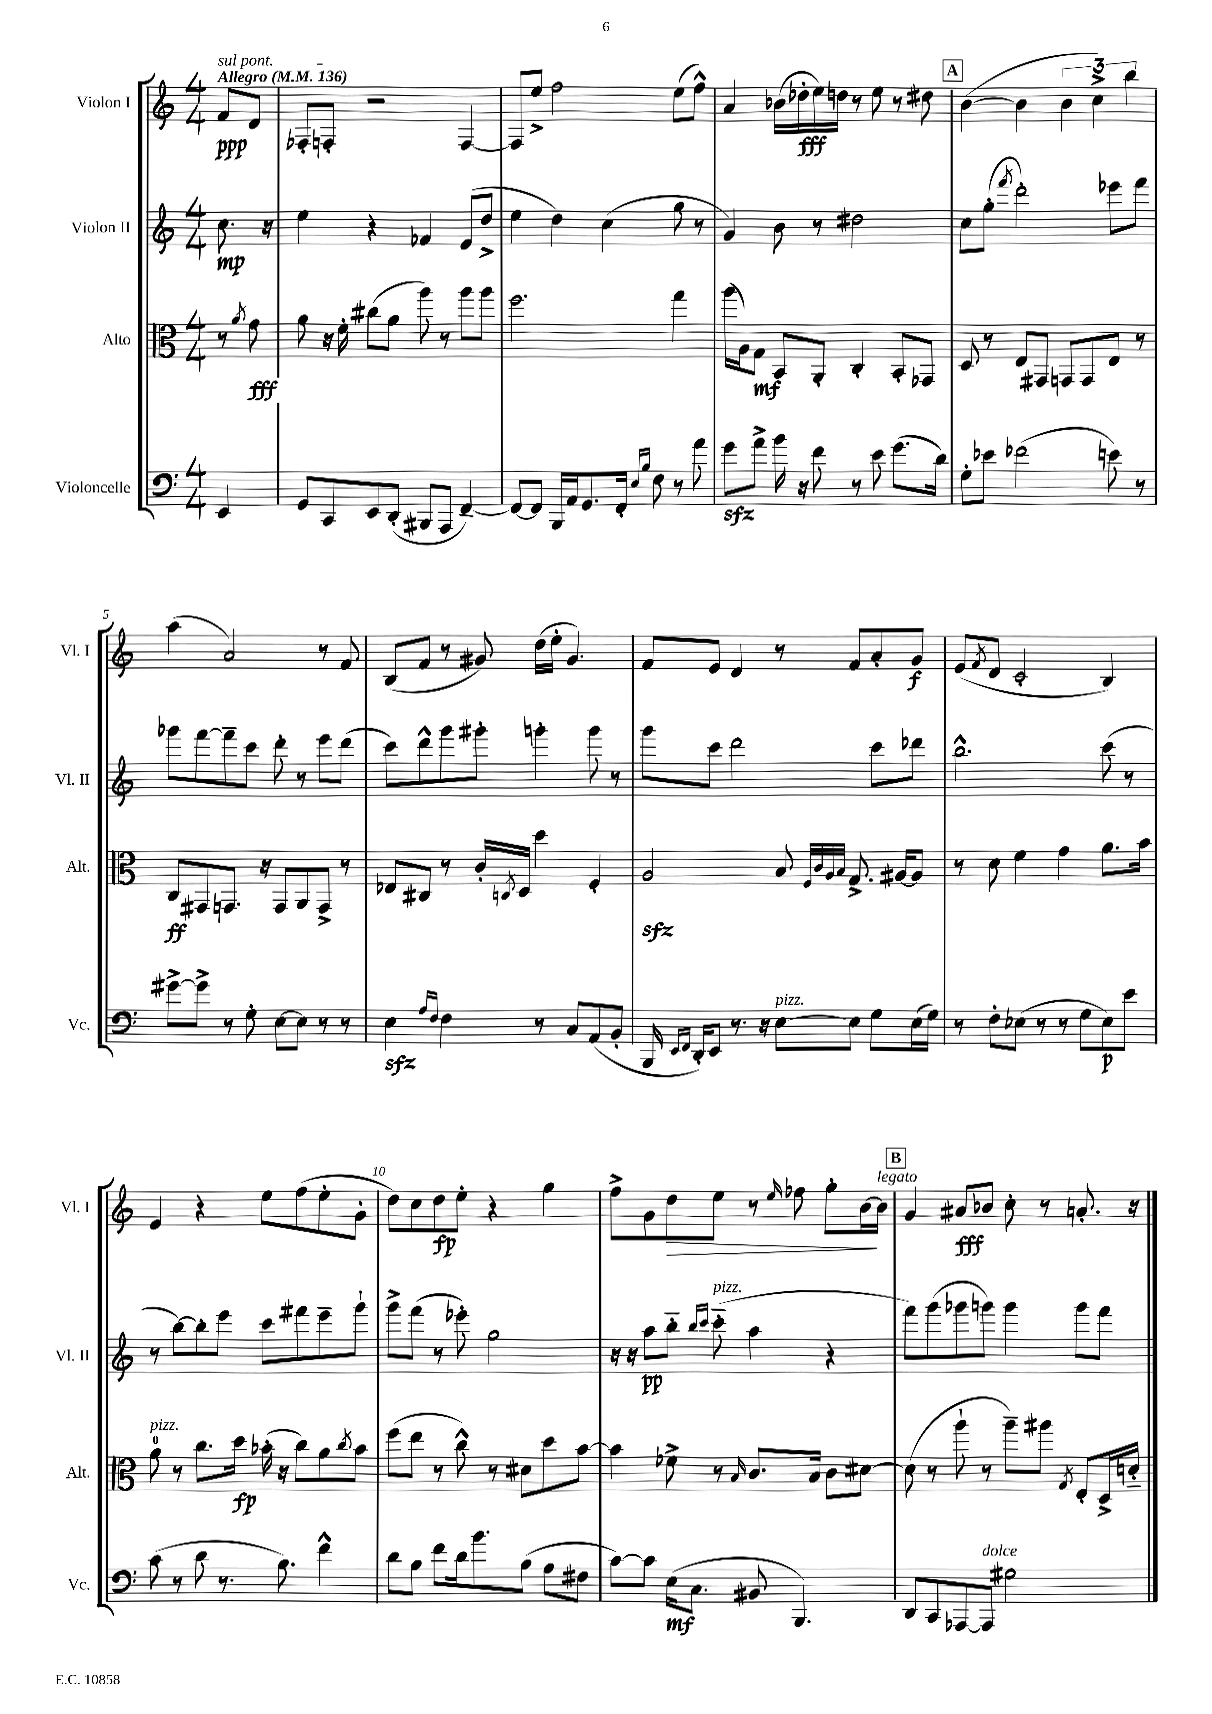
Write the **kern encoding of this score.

**kern	**kern	**kern	**kern
*staff4	*staff3	*staff2	*staff1
*clefF4	*clefC3	*clefG2	*clefG2
*k[]	*k[]	*k[]	*k[]
*M4/4	*M4/4	*M4/4	*M4/4
*MM136	*MM136	*MM136	*MM136
4EE/	8r	8.cc\	8f/L
.	8qa/	.	.
.	8g\	.	8d/J
.	.	16r	.
=	=	=	=
8GG/L	8a\	4ee\	8F-'/L
8CC/	16r	.	8F'/J
.	16f'\	.	.
8EE/	(8cc#\L	4r	2r
(8DD'/J	8a\J	.	.
8BBB#/L	8aa\)	4f-/	.
8AAA/J	8r	.	.
[4FF~/)	8aa\L	(8e/L	[4F/
.	8aa\J	8dd^/J	.
=	=	=	=
8FF/_L	2.ff\	4ee\	8F/]L
8FF/]J	.	.	8ee^/J
16BBB/LL	.	4dd\)	2ff\
16AA/J	.	.	.
8.GG/	.	.	.
.	.	(4cc\	.
16FF'/Jk	.	.	.
16qqE/LL	.	.	.
16qqB/JJ	.	.	.
8F\	.	.	.
8r	4gg\	8gg\	(8ee\L
8a\	.	8r	8ff^^\J)
=	=	=	=
8g\L	(16aa\LL	4g/)	4a/
.	16A\J)	.	.
8a^\J	8G\J	.	.
16b\	8BB/L	8b\	(16b-\LL
16r	.	.	16dd-'\
8f\	8AA'/J	8r	16ee\)
.	.	.	16dd\JJ
8r	4C'/	2dd#\	8r
8e\	.	.	8ee\
(8.g\L	8BB'/L	.	8r
.	8GG-/J	.	8dd#\
16d\Jk)	.	.	.
=	=	=	=
8G'\L	8D/	8cc\L	([4b\
8e-\J	8r	(8gg'\J	.
.	.	8qfff/	.
(2f-\	8E/L	2ddd'\)	4b\]
.	8GG#/J	.	.
.	8GG/L	.	6b\
.	8GG/	.	.
.	.	.	6cc^\)
8e\)	8E/J	8eee-\L	.
.	.	.	6bb\
8r	8r	8fff\J	.
=	=	=	=
[8g#^\L	8C/L	8ggg-\L	(4aa\
8g#^\]J	8GG#/	[8fff\	.
8r	8.GG/J	8fff~\]	2a/)
8G'\	.	8ccc\J	.
.	16r	.	.
[8E\L	8GG/L	8ddd'\	.
8E\]J	8AA/	8r	.
8r	8GG^/J	8eee\L	8r
8r	8r	(8ddd\J	8f/
=	=	=	=
4E\	8E-/L	8ccc\L)	(8B/L
.	8C#/J	8ddd^^\	8f/J
16qqA/LL	.	.	.
16qqF/JJ	.	.	.
4F\	8r	8ggg\	8r
.	16c'/LL	8ggg#'\J	8g#/)
.	8qC/	.	.
.	16D/JJ	.	.
8r	4dd\	4ggg'\	(16dd\LL
.	.	.	16ee'\JJ
8C/L	.	.	4.g#/)
(8AA/	4F'/	8ggg\	.
8BB'/J	.	8r	.
=	=	=	=
16BBB/	2A/	8ggg\L	8f/L
16qqEE/LL	.	.	.
16qqFF/JJ	.	.	.
16DD'/LK)	.	.	.
8EE/J	.	8ccc\J	8e/J
8.r	.	2ddd\	4d/
16r	.	.	.
[8E\L	8B/	.	8r
.	32qqF/LLL	.	.
.	32qqc/	.	.
.	32qqA/	.	.
.	32qqB/JJJ	.	.
8E\]J	8.G^/	.	8f/L
8G\L	.	8ccc\L	8a'/
.	[16A#/LK	.	.
(16E\L	8A#/]J	8ddd-\J	8g/J
16G\JJ)	.	.	.
=	=	=	=
8r	8r	2.bb^^\	(8e/L
.	.	.	8qf/
8F'\L	8d\	.	8d/J
(8E-\J	4f\	.	2c'/
8r	.	.	.
8r	4g\	.	.
8G\L	.	.	.
8E-\)	8.a\L	(8ccc\	4B/)
8e\J	.	8r	.
.	16b\Jk	.	.
=	=	=	=
(8c\	8a\	8r	4e/
8r	8r	[8bb\L)	.
8d\	8.cc\L	8bb'\]	4r
8.r	.	8eee\J	.
.	16dd\Jk	.	.
.	(16b-'\	8ccc\L	8ee\L
8.B\)	16r	.	.
.	8cc\L)	8fff#\	(8ff\
4f^^\	8a\	8eee~\	8ee'\
.	8qcc/	.	.
.	8b-\J	8ggg`\J	8g'\J
=	=	=	=
8d\L	(8ff\L	8ggg^\L	8dd\L)
8B\J	8ee\J	(8fff\J	8cc\
8f\L	8r	8r	8dd\
16d\k	8cc^^\)	8eee-'\)	8ee'\J
8.b\	.	.	.
.	8r	2gg\	4r
(8B\J	8d#\L	.	.
8A\L	8dd\	.	4gg\
8F#\J	[8b\J	.	.
=	=	=	=
[8c\L)	4b\]	16r	8ff^\L
.	.	16r	.
8c\]J	.	8aa\L	8g\
(16E\LK	8f-^\	8bb'~\J	8dd\
8.C\J	.	.	.
.	.	16qqbb/LL	.
.	.	16qqccc/JJ	.
.	8r	(8ccc'~\	8ee\J
.	16qqB/	.	.
8BB#/	8.c/L	4aa\	8r
.	.	.	16qqee/
4.BBB/)	.	.	8ff-\
.	16B/Jk	.	.
.	8c\L	4r	8gg'\L
.	[8d#\J	.	[16b\L
.	.	.	16b\]JJ
=	=	=	=
8DD/L	(8d#\]	8fff\L)	4g/
8CC/	8r	(8ggg\	.
[8AAA-/	8aa`\	8ggg-\	8a#/L
8AAA-/]J	8r	8ggg\J)	8b-/J
2G#\	8aa~\L)	4ggg\	8cc'\
.	8aa#\J	.	8r
.	8qG/	.	.
.	8E'/L	8ggg\L	8.a'/
.	16D^/L	8fff\J	.
.	16d'~/JJ	.	16r
==	==	==	==
*-	*-	*-	*-
